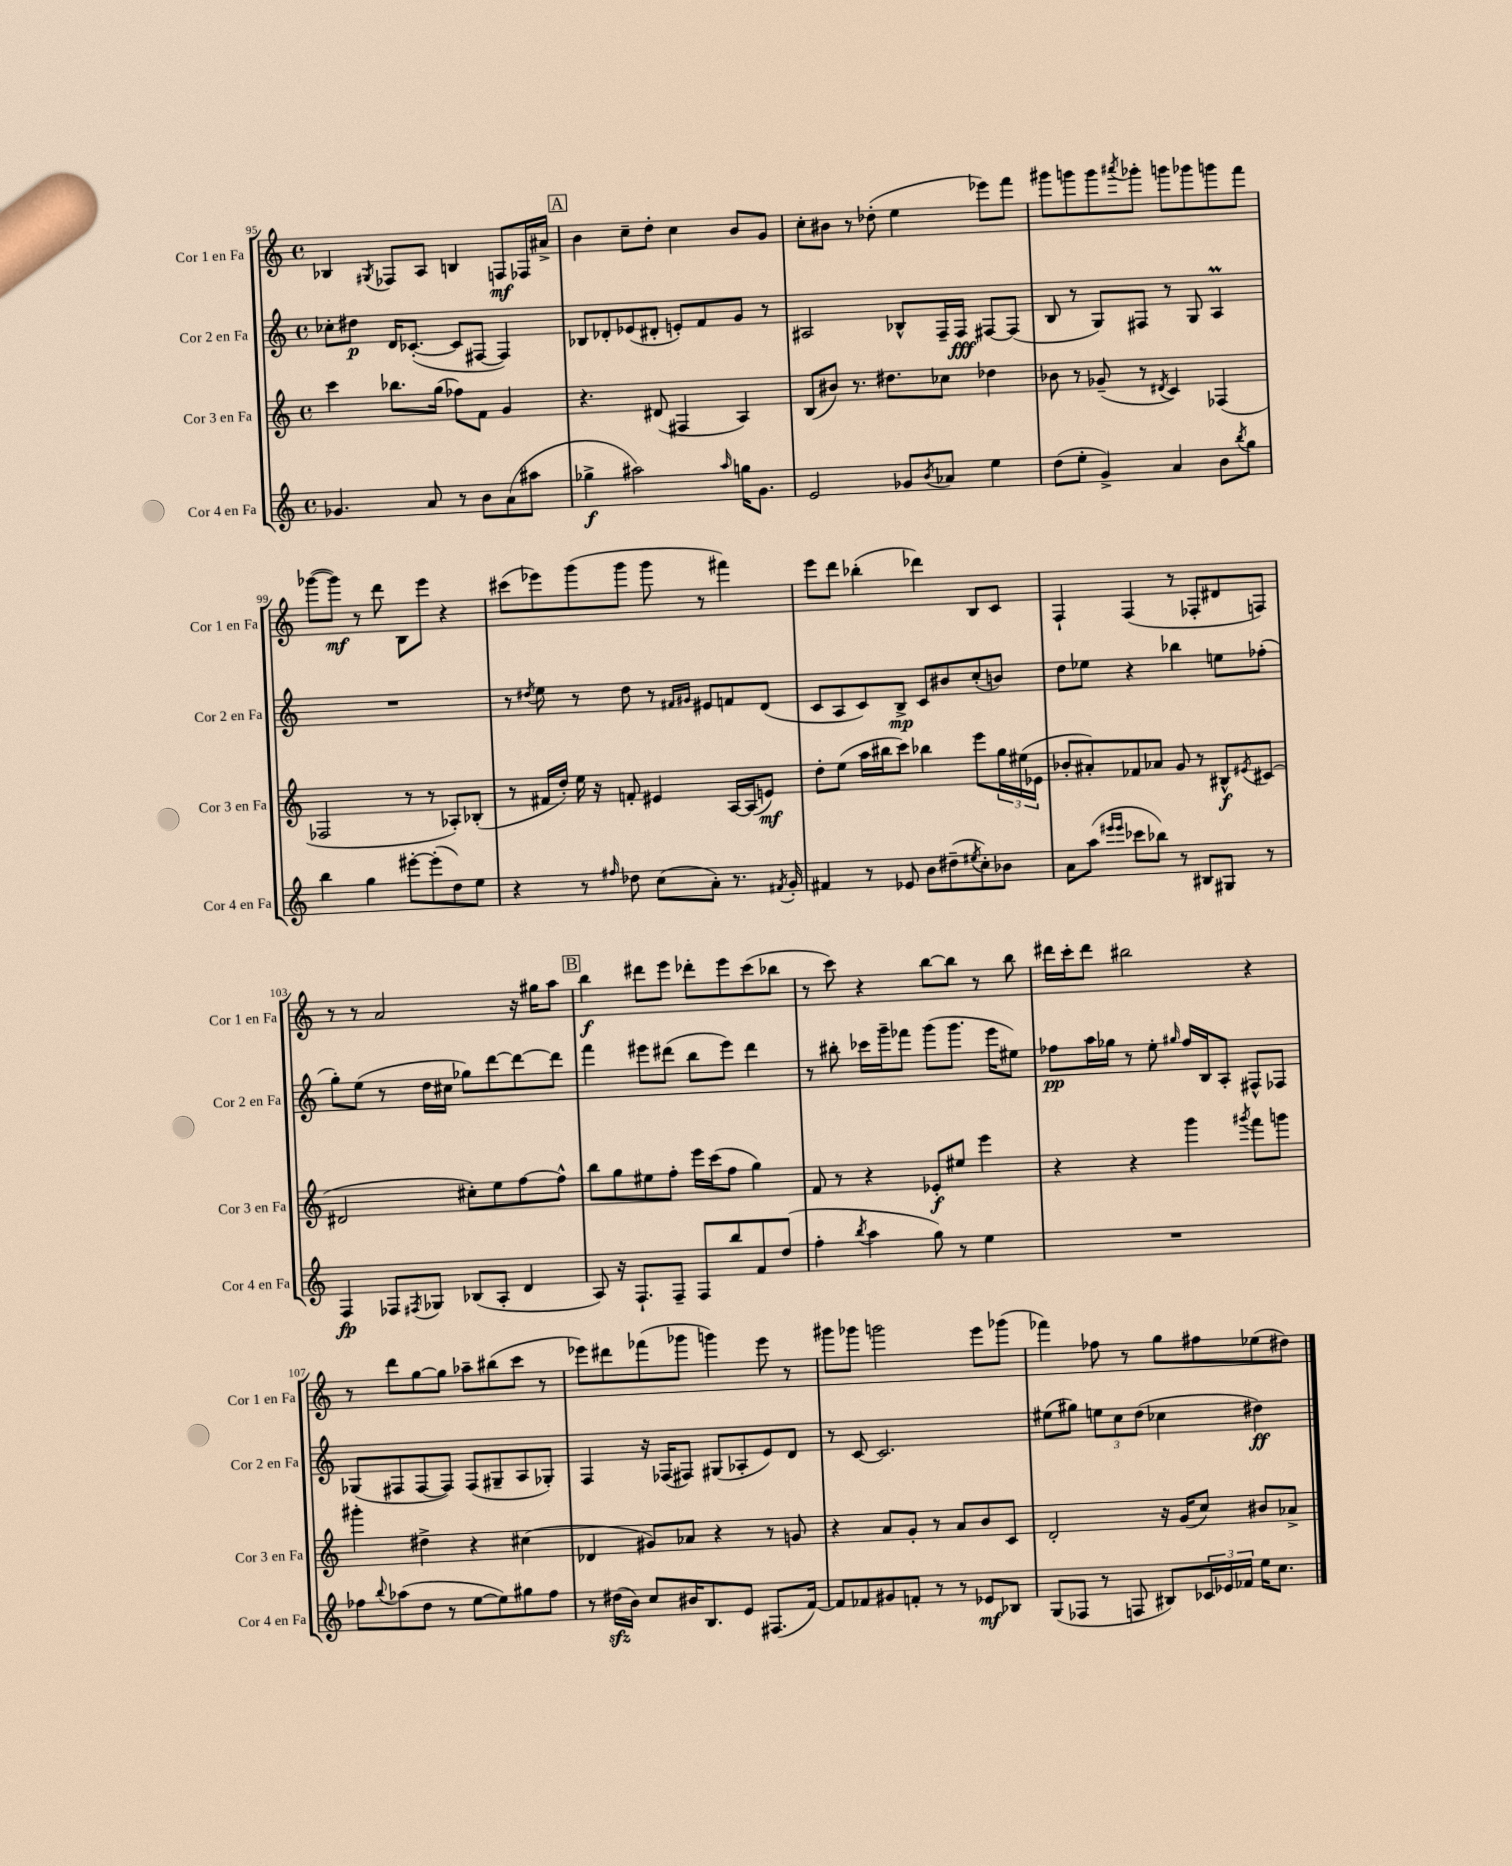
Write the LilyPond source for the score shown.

<<
\new StaffGroup <<
\new Staff = "s0" \with { instrumentName = "Cor 1 en Fa" shortInstrumentName = "Cor 1 en Fa" } {
    \clef treble \key c \major \defaultTimeSignature \time 4/4
    bes4 \acciaccatura { gis8 } fes8 a8 b4 f8\mf fes16 ais'16-> |
    \mark \markup { \box "A" } b'4 c''8-- d''8-. c''4 b'8 g'8 |
    c''8-. bis'8 r8 des''8-.( e''4 ees'''8) f'''8 |
    gis'''8 g'''8 g'''8 \acciaccatura { ais'''8 } ges'''8-. g'''8 ges'''8 g'''8 f'''8 |
    ges'''8~( ges'''8\mf) r8 d'''8 b8 e'''8 r4 |
    cis'''8( ees'''8) g'''8( g'''8 g'''8 r8 fis'''4) |
    e'''8 d'''8 bes''4-.( des'''4) b8 c'8 |
    f4-! f4( r8 fes8-. dis'8 f8) |
    r8 r8 a'2 r16 gis''16 a''8 |
    \mark \markup { \box "B" } b''4\f dis'''8 e'''8 des'''8-. e'''8 c'''8( bes''8 |
    r8 c'''8) r4 b''8~ b''8 r8 b''8 |
    dis'''16 c'''16-. dis'''8 bis''2 r4 |
    r8 d'''8 g''8~ g''8 aes''8-- bis''8( c'''8 r8 |
    ees'''8) dis'''8 fes'''8( ges'''8 g'''4) ees'''8 r8 |
    gis'''8 ges'''8 g'''2 e'''8 ges'''8( |
    fes'''4) fes''8 r8 g''8 fis''8 ees''8( dis''8) \bar "|." |
}
\new Staff = "s1" \with { instrumentName = "Cor 2 en Fa" shortInstrumentName = "Cor 2 en Fa" } {
    \clef treble \key c \major \defaultTimeSignature \time 4/4
    ces''8-. dis''8\p d'16 ces'8.~-.( ces'8 fis8~ fis4) |
    \mark \markup { \box "A" } bes8 des'8-. ees'8( dis'8-. e'8-.) f'8 g'8 r8 |
    ais2 bes8-^ f16-- f16\fff fis8~ fis8( |
    b8 r8 g8) fis8 r8 g8 a4\prall |
    R1 |
    r8 \acciaccatura { dis''8 } e''8 r8 dis''8 r8 \grace { fis'16 gis'16 } eis'8 f'8 d'8( |
    c'8 a8 c'8) b8->\mp c'8 bis'8 c''8-.( b'8) |
    d''8 ees''8 r4 bes''4 e''8 fes''8-.( |
    g''8-.) e''8( r8 d''16 cis''16 ges''8) d'''8~ d'''8~ d'''8 |
    \mark \markup { \box "B" } f'''4 eis'''8 dis'''8( b''8 eis'''8) dis'''4 |
    r8 bis''8-. ces'''16 g'''16-- fes'''8 g'''8( g'''8. e'''16 eis''8) |
    fes''8\pp a''16 ges''16 r8 e''8-. \grace { gis''16 } fes''16 b16 a8-. fis8-^ fes8 |
    ges8( fis8 fis8~ fis8) fis8( gis8-- a8 ges8-.) |
    f4 r16 fes16( fis8) gis8( aes8-. e'8) d'8 |
    r8 c'8~ c'2. |
    eis''8( gis''8) \tuplet 3/2 { e''8 c''8 d''8( } ces''4 dis''4\ff) \bar "|." |
}
\new Staff = "s2" \with { instrumentName = "Cor 3 en Fa" shortInstrumentName = "Cor 3 en Fa" } {
    \clef treble \key c \major \defaultTimeSignature \time 4/4
    c'''4 bes''8. g''16( fes''8) f'8 g'4 |
    \mark \markup { \box "A" } r4. dis'8( fis4 a4) |
    b8( bis'8) r8. dis''8. ces''8 des''4 |
    bes'8 r8 ges'8--( r8 \acciaccatura { dis'8 } c'4) fes4( |
    fes2 r8 r8 aes8-.) bes8-.( |
    r8 fis'16 d''16-.) e''16 r16 f'8-. eis'4 a16~ a16( e'8\mf) |
    d''8-. e''8( a''16 bis''16 c'''8) bes''4 e'''8 \tuplet 3/2 { g''16 eis''16( ees'16 } |
    bes'8-. ais'8-.) fes'8 aes'8 g'8 r8 bis8-^\f \acciaccatura { eis'8 } cis'8( |
    dis'2 cis''8-.) e''8 f''8~ f''8-^ |
    \mark \markup { \box "B" } b''8 g''8 eis''8 f''8-. e'''16 c'''16( f''8 g''4) |
    f'8 r8 r4 ees'8-.\f eis''8 e'''4 |
    r4 r4 g'''4 \acciaccatura { gis'''8 } f'''8 g'''8 |
    gis'''4-. dis''4-> r4 cis''4( |
    des'4 gis'8) aes'8 r4 r8 g'8 |
    r4 a'8 g'8-. r8 a'8 b'8 c'8 |
    d'2-. r16 g'16( c''8) bis'8 aes'8-> \bar "|." |
}
\new Staff = "s3" \with { instrumentName = "Cor 4 en Fa" shortInstrumentName = "Cor 4 en Fa" } {
    \clef treble \key c \major \defaultTimeSignature \time 4/4
    ges'4. a'8 r8 b'8 a'8( ais''8 |
    \mark \markup { \box "A" } ges''4->\f ais''2) \grace { ais''16 } g''16 g'8. |
    e'2 ges'8 \acciaccatura { b'8 } aes'8 e''4 |
    d''8( e''8-. g'4->) a'4 b'8 \acciaccatura { b''8 } g''8 |
    b''4 g''4 eis'''8~-. eis'''8-.( d''8) e''8 |
    r4 r8 \grace { fis''16 } des''8 c''8( a'8-.) r8. \acciaccatura { fis'8 } g'16-. |
    fis'4 r8 ees'8 b'8 dis''8--( \acciaccatura { eis''8 } c''8-.) bes'8 |
    a'8 a''8( \grace { eis'''16 eis'''16 } ces'''8 bes''8) r8 bis8 gis8 r8 |
    f4\fp fes8 \acciaccatura { fis8 } ges8 bes8( a8-. d'4 |
    \mark \markup { \box "B" } a8) r16 f8.-! f8-- f8 b''8 f'8 d''8( |
    f''4-. \acciaccatura { b''8 } a''4 g''8) r8 e''4 |
    R1 |
    fes''8 \appoggiatura { b''8 } aes''8( d''8 r8 e''8~ e''8) gis''8 fes''8 |
    r8 dis''16\sfz( b'16) c''8 bis'16 b8. e'8 fis8.( f'16~) |
    f'8 fes'8 gis'8 f'8-. r8 r8 ees'8\mf bes8 |
    g8( fes8 r8 f8 bis8) \tuplet 3/2 { ces'16 ees'16 fes'16 } e''16 c''8. \bar "|." |
}
>>
>>
\layout { \context { \Score currentBarNumber = #95 } }
